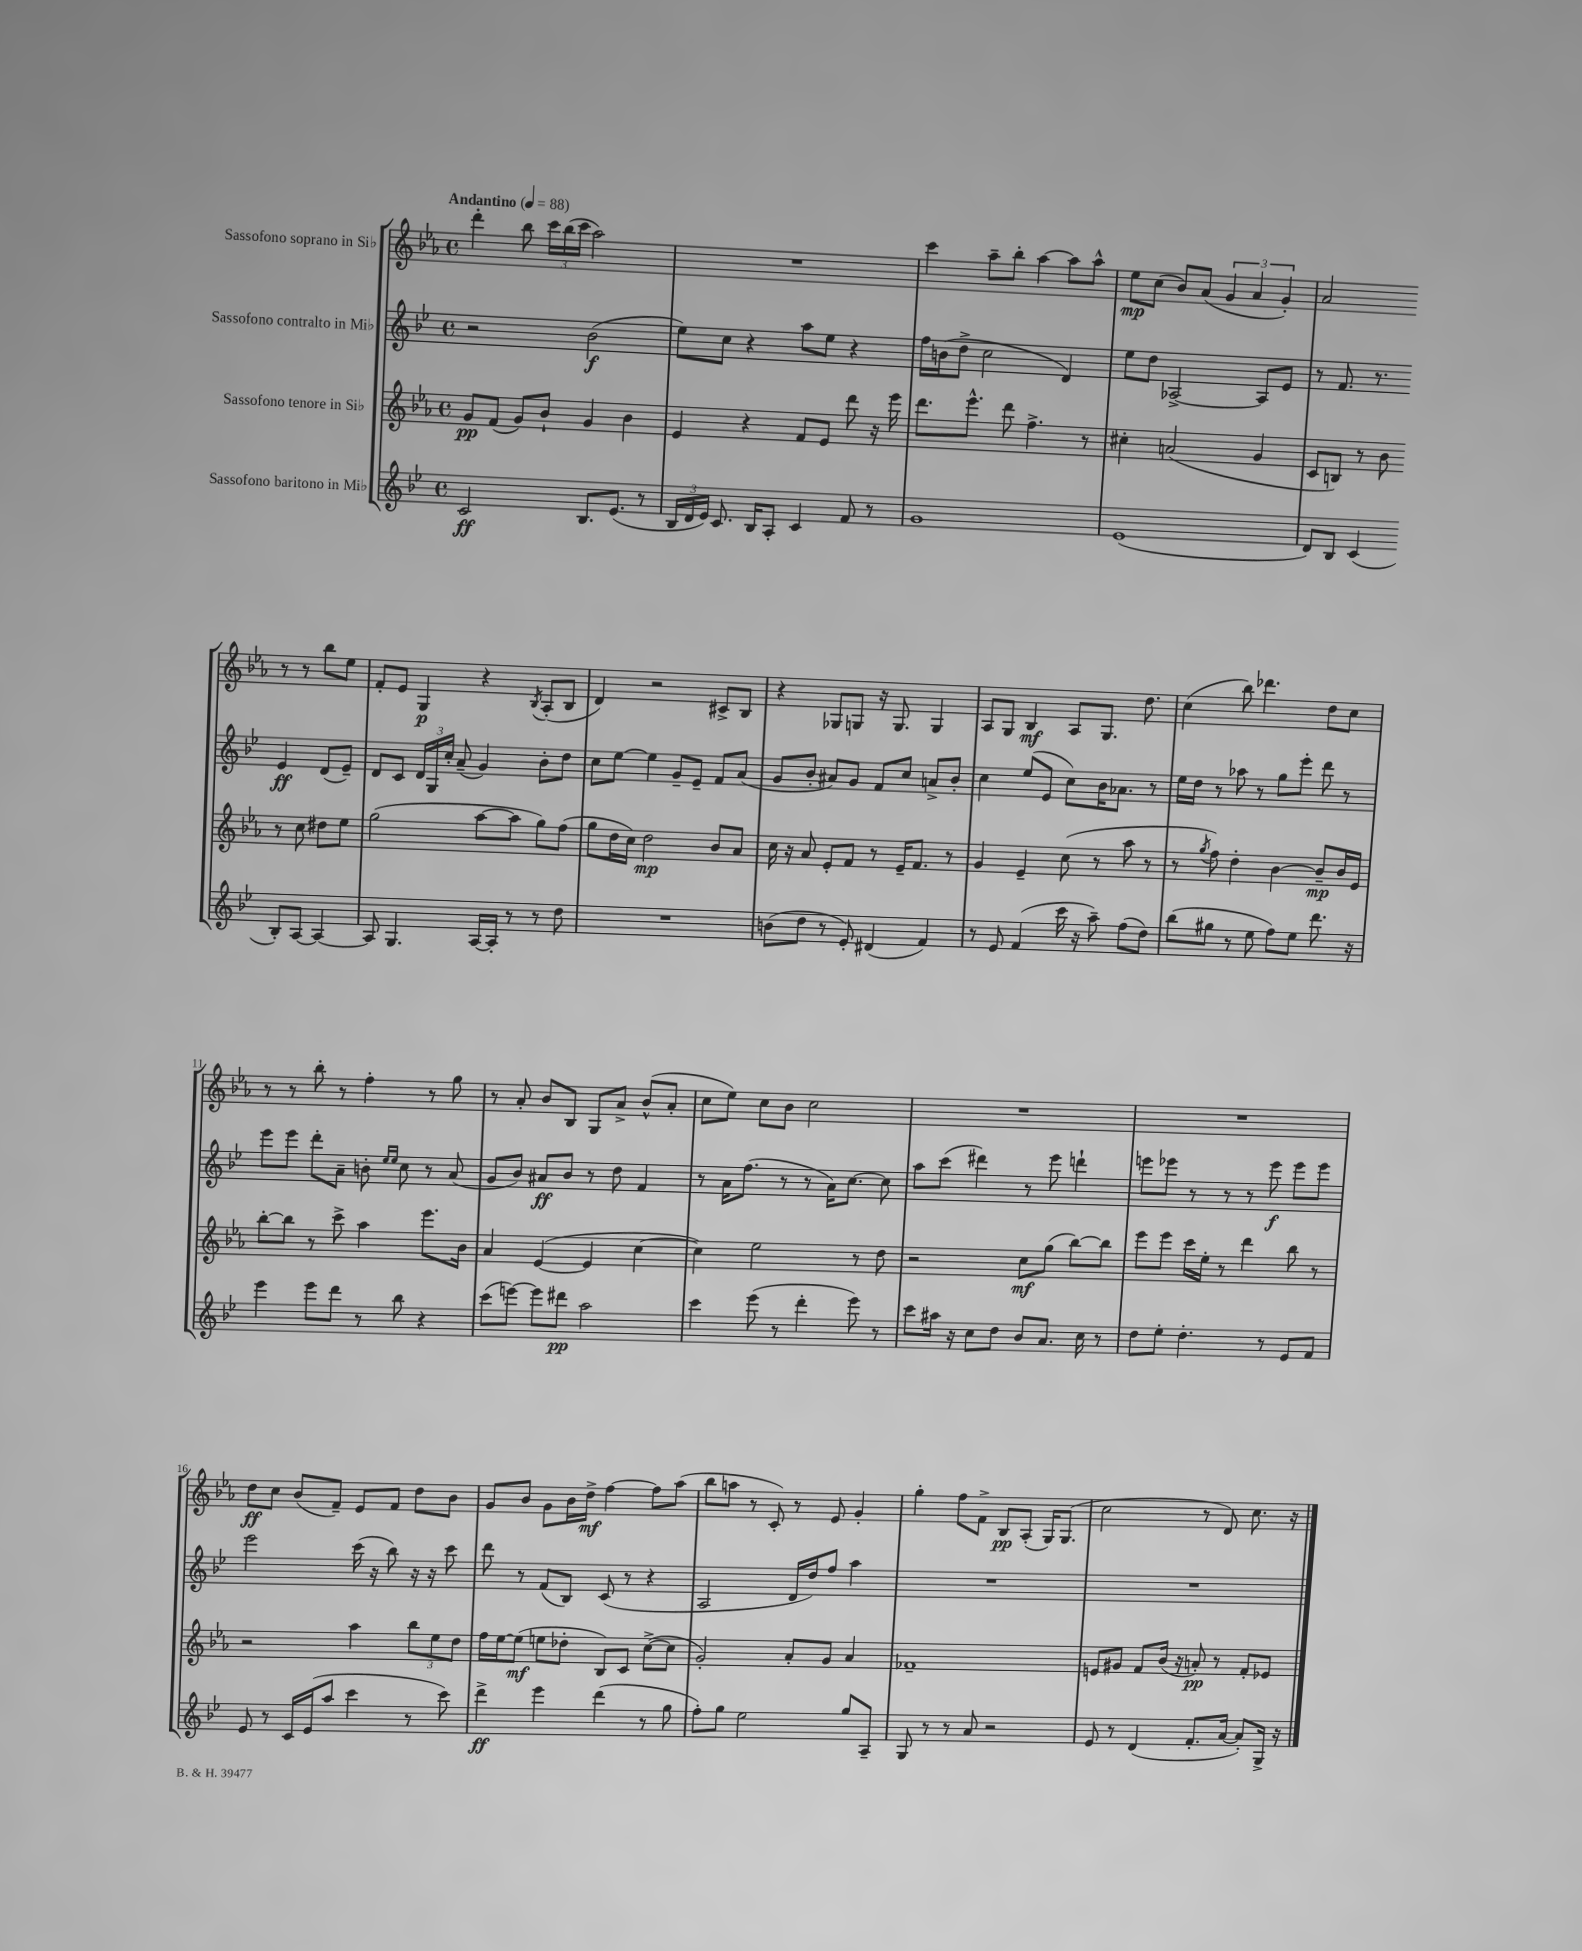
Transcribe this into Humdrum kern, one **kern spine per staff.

**kern	**kern	**kern	**kern
*staff4	*staff3	*staff2	*staff1
*clefG2	*clefG2	*clefG2	*clefG2
*k[b-e-]	*k[b-e-a-]	*k[b-e-]	*k[b-e-a-]
*M4/4	*M4/4	*M4/4	*M4/4
*met(c)	*met(c)	*met(c)	*met(c)
*MM88	*MM88	*MM88	*MM88
2c/	8g/L	2r	4ddd'\
.	(8f/J	.	.
.	8g/L)	.	8bb-\
.	8b-`/J	.	24ccc\LL
.	.	.	(24bb-\
.	.	.	24ccc\JJ
8.B-/L	4g/	(2b-\	2aa-\)
(8.e-/J	.	.	.
.	4b-\	.	.
8r	.	.	.
=	=	=	=
24B-/LL	4e-/	8ee-\L)	1r
24d/	.	.	.
24e-/JJ)	.	.	.
8.c/	.	8cc\J	.
.	4r	4r	.
16B-/LK	.	.	.
8A'/J	.	.	.
4c/	8f/L	8aa\L	.
.	8e-/J	8ee-\J	.
8f/	8ddd\	4r	.
8r	16r	.	.
.	16eee-\	.	.
=	=	=	=
1g	8.ddd\L	16ff\LL	4ccc\
.	.	(16b\J	.
.	.	8dd^\J	.
.	8.eee-^^\J	.	.
.	.	2cc\	8aa-~\L
.	8ddd\	.	8bb-'\J
.	4.ff^\	.	[4aa-\
.	.	4d/)	8aa-\]L
.	8r	.	8aa-^^\J
=	=	=	=
(1e-	4cc#'\	8ee-\L	8ee-\L
.	.	8dd\J	(8cc\J
.	(2a/	[2A-^/	8b-/L)
.	.	.	(8a-/J
.	.	.	6g/
.	.	.	6a-/
.	4g/	8A-/]L	.
.	.	.	6g'/)
.	.	8e-/J	.
=	=	=	=
8d/L)	8c/L	8r	2a-/
8B-/J	8B/J)	8.f/	.
(4c/	8r	.	.
.	.	8.r	.
.	8b-\	.	.
8B-'/L)	8r	4e-/	8r
[8A/J	8cc\	.	8r
4A/_	8dd#\L	(8d/L	8bb-\L
.	8ee-\J	8e-~/J)	8ee-\J
=	=	=	=
8A/]	(2gg\	8d/L	8f'/L
4.G/	.	8c/J	8e-/J
.	.	24d/LL	4G/
.	.	24G/	.
.	.	24cc'/JJ	.
.	.	(8a~/	.
[16A/LL	[8aa-\L	4g/)	4r
16A'/]JJ	.	.	.
8r	8aa-\]J	.	.
.	.	.	8qB-/
8r	8gg\L)	8b-'\L	(8A-'/L
8dd\	(8ff\J	8dd\J	8B-/J
=	=	=	=
1r	8gg\L	8cc\L	4d/)
.	16dd\L	[8ee-\J	.
.	16cc\JJ)	.	.
.	2dd\	4ee-\]	2r
.	.	8g~/L	.
.	.	8e-~/J	.
.	8b-/L	8f/L	8c#^/L
.	8a-/J	(8a/J	8B-/J
=	=	=	=
(8b\L	16cc\	8g/L	4r
.	16r	.	.
8dd\J	8a-/	8b-'/J	.
8r	8e-'/L	8a#/L)	8G-/L
8e-'/)	8f/J	8g/J	8G/J
(4d#/	8r	8f/L	16r
.	.	.	8.G/
.	16e-~/LK	8cc/J	.
.	8.f/J	.	.
4f/)	.	8a^/L	4G/
.	8r	8b-'/J	.
=	=	=	=
8r	4g/	4cc\	8A-/L
8e-/	.	.	8G/J
(4f/	4e-~/	(8ee-/L	4B-/
.	.	8e-/J	.
16ccc\	(8cc\	8cc\L)	8A-/L
16r	.	.	.
8aa~\)	8r	16b-\K	8.G/J
.	.	8.a-\J	.
(8ff\L	8aa-\	.	.
.	.	.	8.dd\
8dd\J)	8r	8r	.
=	=	=	=
(8bb-\L	8r	16ee-\LL	(4cc\
.	.	16dd\JJ	.
.	8qgg/	.	.
8gg#\J	8ff\)	8r	.
8r	4dd'\	8aa-\	8bb-\)
8ee-\	.	8r	4.ddd-\
8ff\L)	[4b-\	8gg\L	.
8ee-\J	.	8eee-'\J	.
8.ddd\	8b-~/]L	8ddd\	8dd\L
.	16b-/L	8r	8cc\J
16r	16e-/JJ	.	.
=	=	=	=
4eee-\	[8bb-'\L	8eee-\L	8r
.	8bb-\]J	8eee-\J	8r
8eee-\L	8r	8ddd'\L	8bb-'\
8ddd\J	8ccc^\	8a~\J	8r
8r	4aa-\	8b'\	4ff'\
.	.	16qqee-/LL	.
.	.	16qqee-/JJ	.
8bb-\	.	8cc\	.
4r	8.eee-\L	8r	8r
.	.	(8a/	8gg\
.	16b-\Jk	.	.
=	=	=	=
(8ccc\L	4a-/	8g/L	8r
[8eee\J)	.	8b-/J)	8a-'/
8eee\]L	([4e-/	8a#/L	8b-/L
8ddd#\J	.	8b-/J	8B-/J
2aa\	4e-/]	8r	8G/L
.	.	8dd\	8a-^/J
.	[4cc\	4f/	(8b-^^/L
.	.	.	8a-'/J
=	=	=	=
4ccc\	4cc\])	8r	8cc\L
.	.	16a\LK	8ee-\J)
.	.	(8.ff\J	.
(8eee-\	2ee-\	.	8cc\L
8r	.	8r	8b-\J
4ddd'\	.	8r	2cc\
.	.	16a\LK)	.
.	.	[8.cc\J	.
8eee-\)	8r	.	.
8r	8dd\	8cc\]	.
=	=	=	=
8ccc\L	2r	8aa\L	1r
16aa#\Jk	.	(8ccc\J	.
16r	.	.	.
8cc\L	.	4ddd#\)	.
8dd\J	.	.	.
8b-/L	8cc\L	8r	.
8.a/J	(8gg\J	8eee-\	.
.	[8bb-\L)	4ddd`\	.
16cc\	.	.	.
8r	8bb-\]J	.	.
=	=	=	=
8dd\L	8eee-\L	8eee\L	1r
8ee-'\J	8eee-\J	8eee-\J	.
4.dd'\	16ccc\LL	8r	.
.	16ee-'\JJ	.	.
.	8r	8r	.
.	4ddd\	8r	.
8r	.	8eee-\	.
8e-/L	8bb-\	8eee-\L	.
8f/J	8r	8eee-\J	.
=	=	=	=
8e-/	2r	2eee-\	8dd\L
8r	.	.	8cc\J
16c/LL	.	.	(8b-/L
(16e-/J	.	.	.
8aa/J	.	.	8f~/J)
4ccc\	4aa-\	(16ccc\	8e-/L
.	.	16r	.
.	.	8bb-\)	8f/J
8r	12bb-\L	16r	8dd\L
.	.	16r	.
.	12ee-\	.	.
8ccc\)	.	8ccc\	8b-\J
.	12dd\J	.	.
=	=	=	=
4ddd^\	16ff\LL	8ddd\	8g/L
.	[16ee-\J	.	.
.	(8ee-\]J	8r	8b-/J
4eee-\	8ee\L	(8f/L	8g\L
.	8dd-'\J	8B-/J)	16b-\L
.	.	.	16dd^\JJ
(4ddd\	8B-/L)	(8c/	[4ff\
.	8c/J	8r	.
8r	([8cc^\L	4r	8ff\]L
8gg\	8cc\]J	.	(8aa-\J
=	=	=	=
8ff'\L)	2g'/)	2A/	8bb-\L
8gg\J	.	.	8aa\J
2ee-\	.	.	8r
.	.	.	8c'/)
.	8a-'/L	16d/LL	8r
.	.	16dd/J)	.
.	8g/J	8ff/J	8e-/
8gg/L	4a-/	4aa\	4g'/
8A~/J	.	.	.
=	=	=	=
8G/	1f-~	1r	4gg'\
8r	.	.	.
8r	.	.	8ff\L
8a/	.	.	8f^\J
2r	.	.	8B-/L
.	.	.	(8A-'/J
.	.	.	16G/LK)
.	.	.	(8.G/J
=	=	=	=
8e-/	8e/L	1r	2cc\
8r	8g#/J	.	.
(4d/	8f/L	.	.
.	(16b-/Jk	.	.
.	16r	.	.
8.f'/L	8a'/)	.	8r
.	8r	.	8d/)
[16a/Jk	.	.	.
8a'/]L)	8f'/L	.	8.cc\
16G^/Jk	8e-/J	.	.
16r	.	.	16r
==	==	==	==
*-	*-	*-	*-
